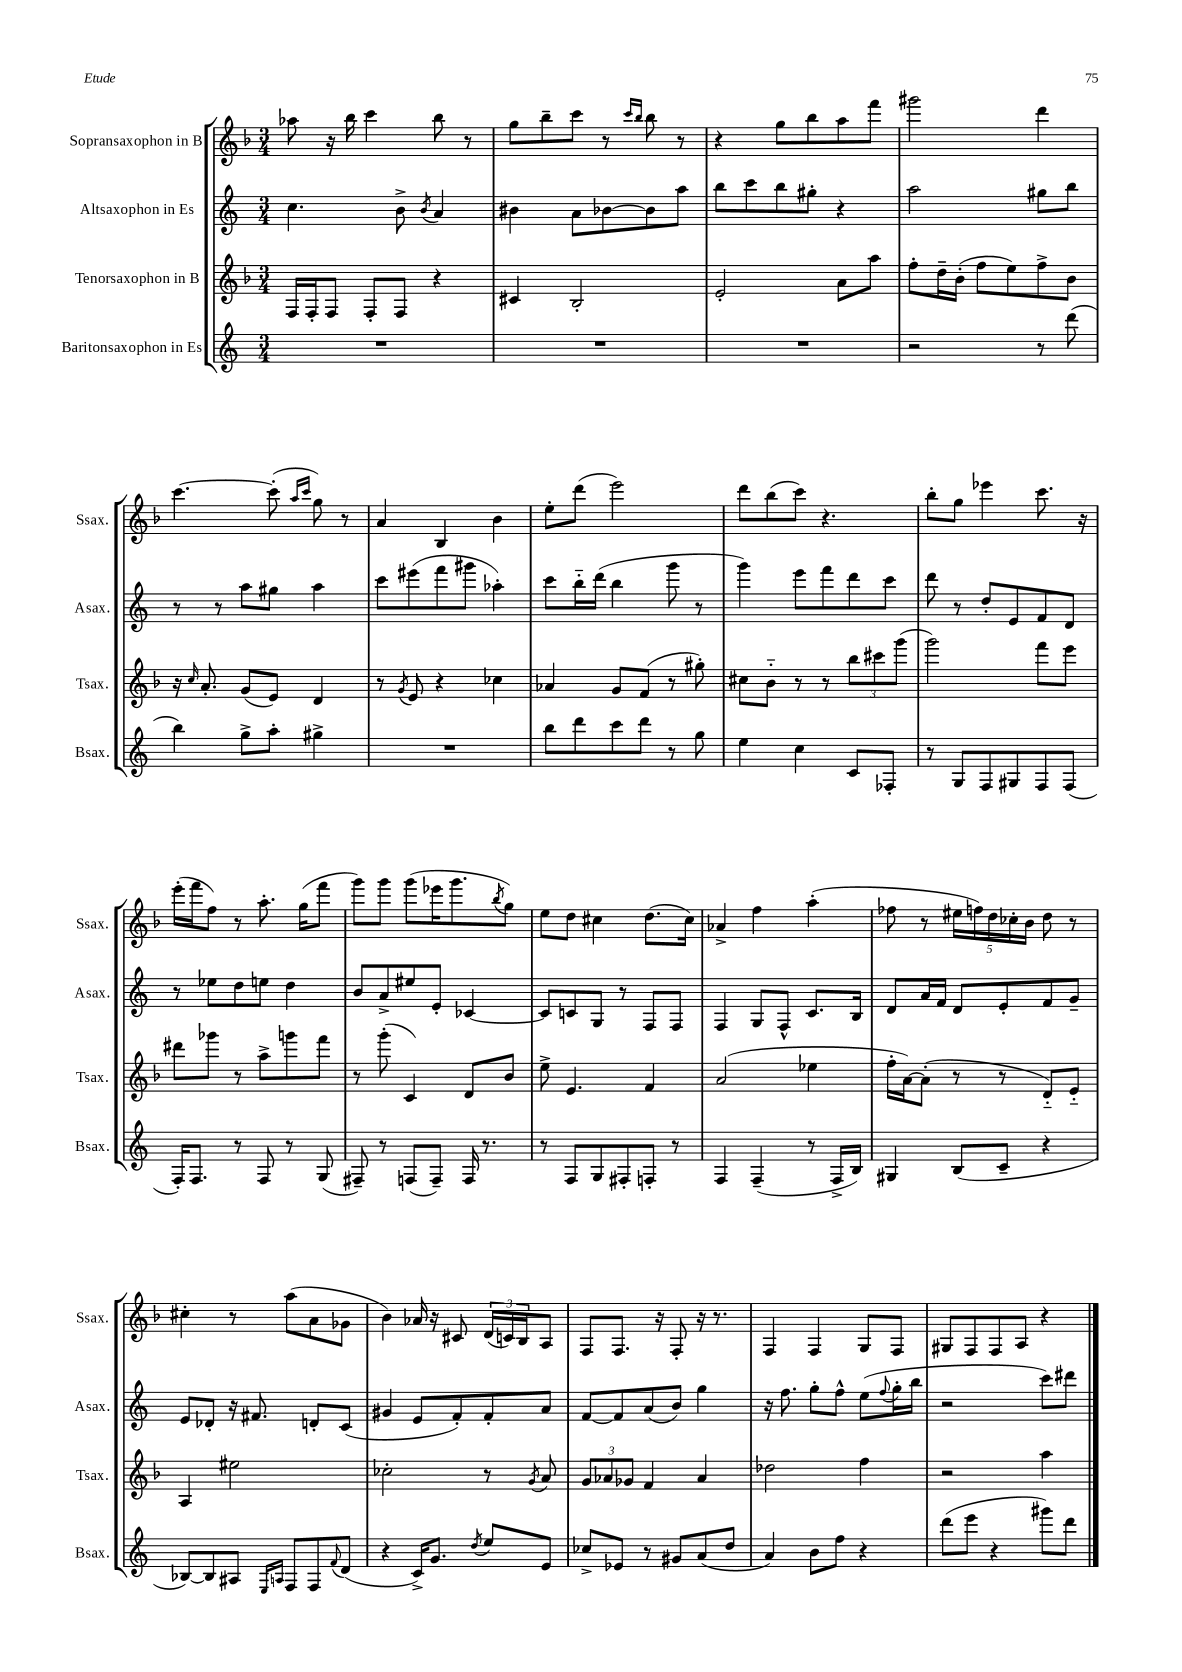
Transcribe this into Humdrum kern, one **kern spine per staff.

**kern	**kern	**kern	**kern
*staff4	*staff3	*staff2	*staff1
*clefG2	*clefG2	*clefG2	*clefG2
*k[]	*k[b-]	*k[]	*k[b-]
*M3/4	*M3/4	*M3/4	*M3/4
2.r	16F	4.cc	8aa-
.	16F'	.	.
.	8F	.	16r
.	.	.	16bb-
.	8F'	.	4ccc
.	8F	8b^	.
.	.	8qb	.
.	4r	4a	8bb-
.	.	.	8r
=	=	=	=
2.r	4c#	4b#	8gg
.	.	.	8bb-~
.	2B-'	8a	8ccc
.	.	[8b-	8r
.	.	.	16qqccc
.	.	.	16qqbb-
.	.	8b-]	8bb-
.	.	8aa	8r
=	=	=	=
2.r	2e'	8bb	4r
.	.	8ccc	.
.	.	8bb	8gg
.	.	8gg#'	8bb-
.	8a	4r	8aa
.	8aa	.	8fff
=	=	=	=
2r	8ff'	2aa	2ggg#
.	16dd~	.	.
.	(16b-'	.	.
.	8ff	.	.
.	8ee)	.	.
8r	8ff^	8gg#	4ddd
(8ddd	8b-	8bb	.
=	=	=	=
4bb)	16r	8r	[4.ccc
.	16qqcc	.	.
.	8.a'	.	.
.	.	8r	.
8gg^	(8g	8aa	.
8aa'	8e)	8gg#	(8ccc']
.	.	.	16qqaa
.	.	.	16qqccc
4gg#^	4d	4aa	8gg)
.	.	.	8r
=	=	=	=
2.r	8r	8ccc	4a
.	8qg	.	.
.	8e	(8eee#	.
.	4r	8fff	4B-
.	.	8ggg#	.
.	4cc-	4aa-')	4b-
=	=	=	=
8bb	4a-	8ccc	8ee'
8ddd	.	16bb'~	(8ddd
.	.	(16ddd	.
8ccc	8g	4bb	2eee)
8ddd	(8f	.	.
8r	8r	8ggg	.
8gg	8gg#')	8r	.
=	=	=	=
4ee	8cc#	4ggg)	8ddd
.	8b-'~	.	(8bb-
4cc	8r	8eee	8ccc)
.	8r	8fff	4.r
8c	12bb-	8ddd	.
.	12ccc#	.	.
8F-'	.	8ccc	.
.	(12ggg	.	.
=	=	=	=
8r	2ggg)	8ddd	8bb-'
8G	.	8r	8gg
8F	.	8dd'	4eee-
8G#	.	8e	.
8F	8fff	8f	8.ccc
(8F	8eee	8d	.
.	.	.	16r
=	=	=	=
16F')	8ddd#	8r	(16eee'
8.F	.	.	16fff
.	8ggg-	8ee-	8ff)
8r	8r	8dd	8r
8F	8aa^	8ee	8.aa'
8r	8ggg	4dd	.
.	.	.	(16gg
(8G	8fff	.	8fff
=	=	=	=
8F#~)	8r	8b	8ggg)
8r	(8ggg'	8a^	8ggg
(8F	4c)	8ee#	(8ggg
8F~)	.	8e'	16eee-
.	.	.	8.ggg
16F	8d	[4c-	.
8.r	.	.	.
.	.	.	8qbb-
.	8b-	.	8gg)
=	=	=	=
8r	8ee^	8c-]	8ee
8F	4.e	8c	8dd
8G	.	8G	4cc#
8F#'	.	8r	.
8F'	4f	8F	(8.dd
8r	.	8F	.
.	.	.	16cc#)
=	=	=	=
4F	(2a	4F	4a-^
(4F~	.	8G	4ff
.	.	8F^^	.
8r	4ee-	8.c	(4aa'
16F^	.	.	.
16B)	.	16B	.
=	=	=	=
4G#	16ff'	8d	8ff-
.	[16a)	.	.
.	(8a']	16a	8r
.	.	16f	.
(8B	8r	8d	20ee#
.	.	.	20ff)
.	.	.	20dd
8c~	8r	8e'	.
.	.	.	20cc-'
.	.	.	20b-
4r	8d'~)	8f	8dd
.	8e'~	8g~	8r
=	=	=	=
[8B-)	4A	8e	4cc#'
8B-]	.	8d-'	.
8A#	2ee#	16r	8r
.	.	8.f#	.
16qqE	.	.	.
16qqA	.	.	.
8F	.	.	(8aa
8F	.	8d'	8a
8qqf	.	.	.
(8d	.	(8c	8g-
=	=	=	=
4r	2cc-'	4g#	4b-)
16c^)	.	8e	16a-
8.g	.	.	16r
.	.	8f')	8c#
8qdd	.	.	.
8ee	8r	8f'	(24d
.	.	.	24c)
.	.	.	24B-
.	8qg	.	.
8e	8a	8a	8A
=	=	=	=
8cc-^	12g	[8f	8F
.	12a-	.	.
8e-	.	8f]	8.F
.	12g-	.	.
8r	4f	(8a	.
.	.	.	16r
8g#	.	8b)	8F'
(8a	4a-	4gg	16r
.	.	.	8.r
8dd	.	.	.
=	=	=	=
4a)	2dd-	16r	4F
.	.	8.ff	.
8b	.	8gg'	4F
8ff	.	8ff^^	.
4r	4ff	(8ee	8G
.	.	8qqff	.
.	.	16gg'	8F
.	.	16bb	.
=	=	=	=
(8ddd	2r	2r	8G#
8eee	.	.	8F
4r	.	.	8F
.	.	.	8A
8ggg#)	4aa	8ccc)	4r
8ddd	.	8ddd#	.
==	==	==	==
*-	*-	*-	*-
